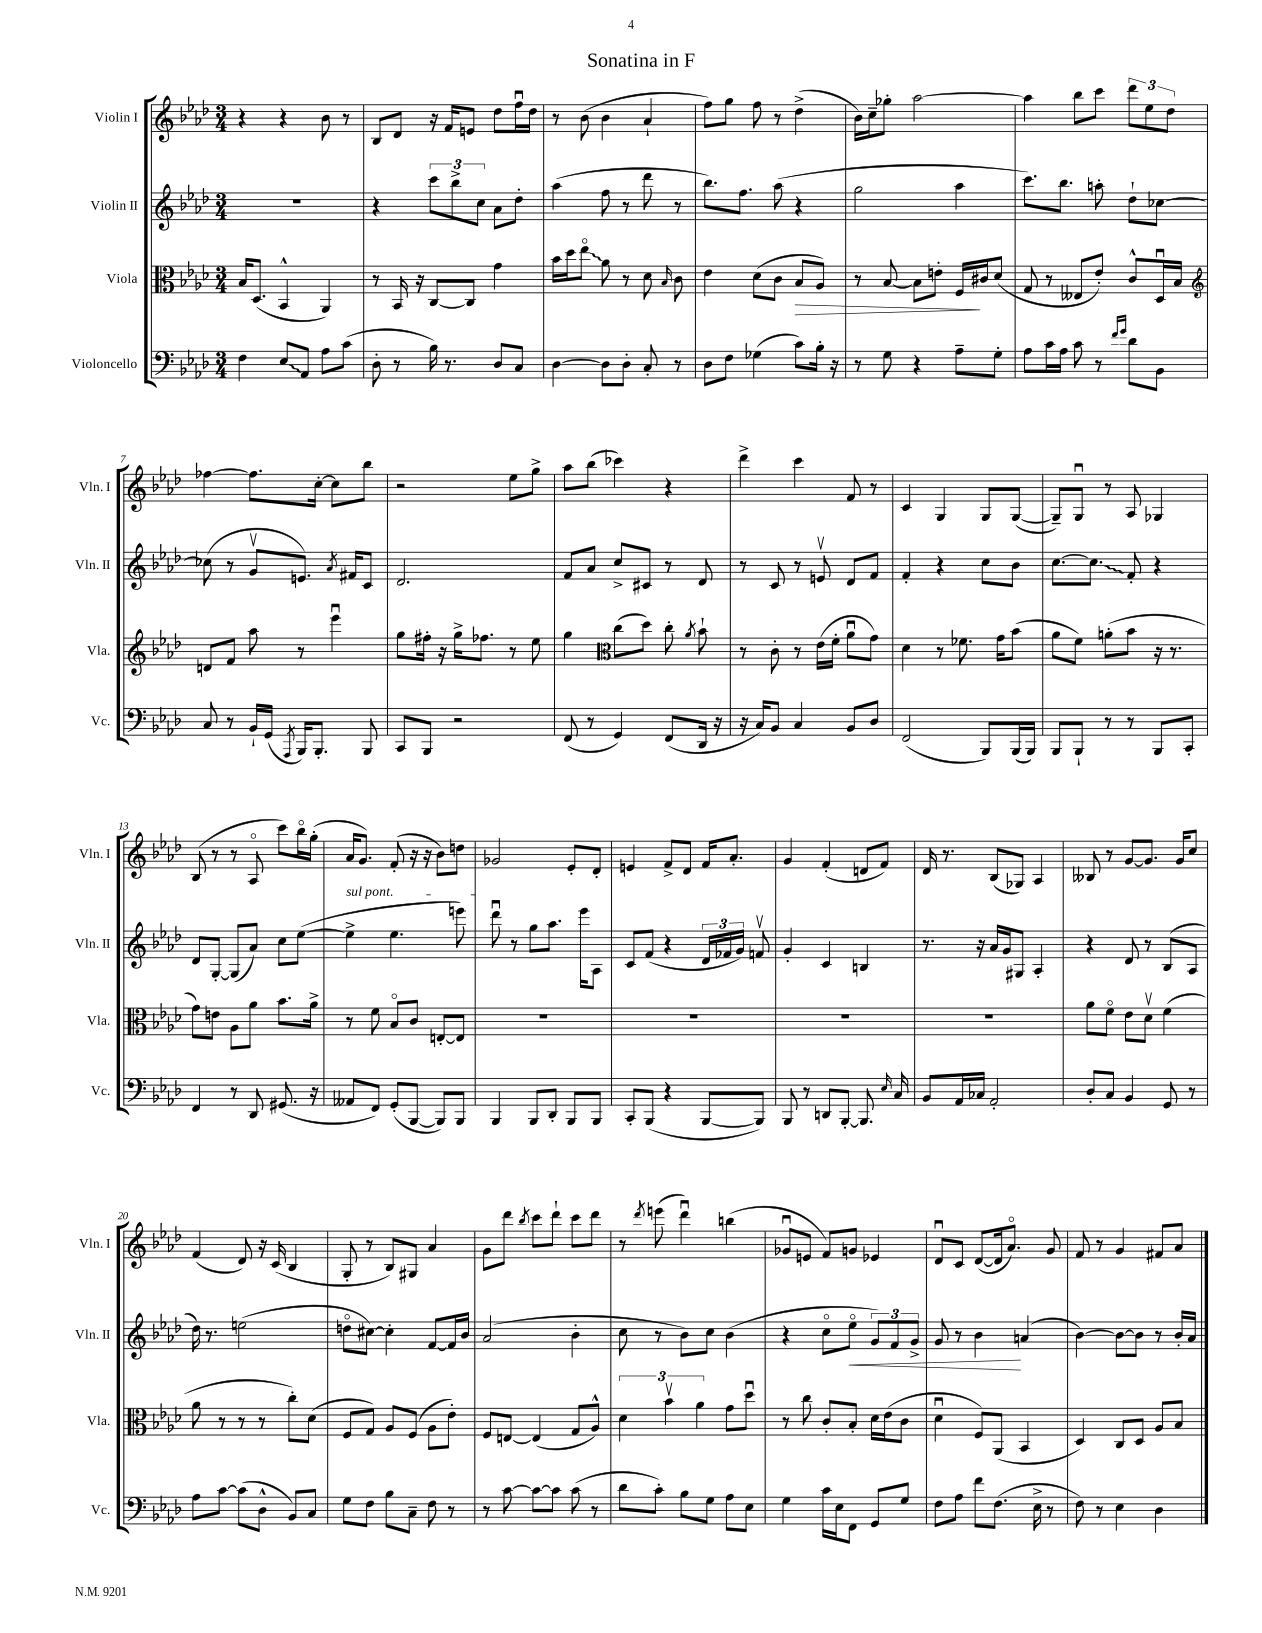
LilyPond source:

\header { title = "Sonatina in F" }
<<
\new StaffGroup <<
\new Staff = "s0" \with { instrumentName = "Violin I" shortInstrumentName = "Vln. I" } {
    \clef treble \key aes \major \numericTimeSignature \time 3/4
    \autoBeamOff r4 r4 bes'8 r8 |
    bes8[ des'8] r16 f'16[ e'8] des''8[ f''16\downbow des''16] |
    r8 bes'8( bes'4 aes'4-! |
    f''8[) g''8] f''8 r8 des''4->( |
    bes'16[) c''16-- ges''8]-. aes''2~ |
    aes''4 bes''8[ c'''8] \tuplet 3/2 { des'''8[ ees''8 des''8] } |
    fes''4~ fes''8.[ c''16]~-. c''8[ bes''8] |
    r2 ees''8[ g''8]-> |
    aes''8[ bes''8]( ces'''4) r4 |
    des'''4-> c'''4 f'8 r8 |
    c'4 g4 g8[ g8]~( |
    g8[--) g8]\downbow r8 aes8 ges4 |
    bes8( r8 r8 aes8\flageolet c'''8[) bes''16\flageolet g''16]-.( |
    aes'16[ g'8.]) f'8-.( r16 r16 bes'8[) d''8] |
    ges'2 ees'8[-. des'8]-. |
    e'4 f'8[-> des'8] f'16[ aes'8.]-. |
    g'4 f'4-.( d'8[ f'8]) |
    des'16 r8. bes8[( ges8]) aes4 |
    beses8 r8 g'8[~ g'8.] g'16[ c''8] |
    f'4( des'8) r16 c'16( bes4 |
    g8-. r8 bes8[) gis8] aes'4 |
    g'8[ des'''8] \acciaccatura { bes''8 } c'''8[ des'''8]-! c'''8[ des'''8] |
    r8 \acciaccatura { des'''8 } e'''8( des'''4\downbow) b''4( |
    ges'8[\downbow e'8] f'8[) g'8] ees'4 |
    des'8[\downbow c'8] des'8[~( des'16 aes'8.]\flageolet) g'8 |
    f'8 r8 g'4 fis'8[ aes'8] \bar "|." |
}
\new Staff = "s1" \with { instrumentName = "Violin II" shortInstrumentName = "Vln. II" } {
    \clef treble \key aes \major \numericTimeSignature \time 3/4
    \autoBeamOff R2. |
    r4 \tuplet 3/2 { c'''8[ bes''8-> c''8] } aes'8[ des''8]-. |
    aes''4( f''8 r8 des'''8 r8 |
    bes''8.[) f''8.] aes''8( r4 |
    g''2 aes''4 |
    c'''8.[) bes''8.] a''8-. des''8[-! ces''8]~ |
    ces''8( r8 g'8[\upbow e'8.]) \acciaccatura { aes'8 } fis'16[ c'8] |
    des'2. |
    f'8[ aes'8] c''8[-> cis'8] r8 des'8 |
    r8 c'8 r8 e'8\upbow des'8[ f'8] |
    f'4-. r4 c''8[ bes'8] |
    c''8.[~ \once \override Glissando.style = #'zigzag c''8.]\glissando f'8-. r4 |
    des'8[ g8]~-. g8[( aes'8]) c''8[ ees''8]~( |
    \once \override TextSpanner.bound-details.left.text = \markup { \italic "sul pont." } ees''4->\startTextSpan ees''4. e'''8) |
    des'''8\downbow\stopTextSpan r8 g''8[ aes''8.] ees'''16[ aes8] |
    c'8[ f'8]( r4 \tuplet 3/2 { des'16[ fes'16 g'16]) } f'8\upbow |
    g'4-. c'4 b4 |
    r8. r16 aes'16[ g'16 gis8] aes4-. |
    r4 des'8 r8 bes8[( aes8] |
    des''16) r8. e''2( |
    d''8[\flageolet cis''8]~) cis''4-. f'8[~ f'16 bes'16] |
    aes'2( bes'4-. |
    c''8 r8 bes'8[) c''8] bes'4( |
    r4 c''8[\flageolet ees''8]\flageolet\< \tuplet 3/2 { g'8[) f'8 g'8]-> } |
    g'8 r8 bes'4\! a'4( |
    bes'4~) bes'8[~ bes'8] r8 bes'16[-. aes'16] \bar "|." |
}
\new Staff = "s2" \with { instrumentName = "Viola" shortInstrumentName = "Vla." } {
    \clef alto \key aes \major \numericTimeSignature \time 3/4
    \autoBeamOff bes16[ des8.]( bes,4-^ aes,4) |
    r8 bes,16 r16 c8[~ c8] g'4 |
    bes'16[ des''16 \once \override Glissando.style = #'zigzag ees''8]\flageolet\glissando aes'8 r8 des'8 \grace { bes16 } c'8 |
    ees'4 des'8[( c'8] bes8[\> aes8]) |
    r8 bes8~ bes8[ e'8]-. f16[\! cis'16 des'8]( |
    g8 r8 eeses8[ ees'8]-.) c'8[-^ des16\downbow bes16] |
    \clef treble d'8[ f'8] aes''8 r8 ees'''4\downbow |
    g''8[ fis''16]-. r16 g''16[-> fes''8.] r8 ees''8 |
    g''4 \clef alto c''8[( des''8]) c''8-. \acciaccatura { aes'8 } bes'8-! |
    r8 c'8-. r8 ees'16[( f'16]-. aes'8[\downbow g'8]) |
    des'4 r8 fes'8. g'16[ bes'8]( |
    aes'8[ f'8]) a'8[-.( bes'8] r16 r8. |
    g'8[) e'8] aes8[ aes'8] bes'8.[ aes'16]-> |
    r8 f'8 bes8[\flageolet c'8] e8[~-. e8] |
    R2. |
    R2. |
    R2. |
    R2. |
    aes'8[ f'8]\flageolet ees'8[ des'8]\upbow f'4( |
    aes'8 r8 r8 r8 c''8[-.) des'8]( |
    f8[ g8]) aes8[ f8]( aes8[ ees'8]-.) |
    f8[ e8]~ e4( g8[ aes8]-^) |
    \tuplet 3/2 { des'4 bes'4\upbow aes'4 } g'8[ des''8]\downbow |
    r8 c''8 c'8[-. bes8]-. des'16[ ees'16( c'8] |
    des'4\downbow f8[) aes,8]( bes,4 |
    des4) c8[ des8] aes8[ bes8] \bar "|." |
}
\new Staff = "s3" \with { instrumentName = "Violoncello" shortInstrumentName = "Vc." } {
    \clef bass \key aes \major \numericTimeSignature \time 3/4
    \autoBeamOff f4 \once \override Glissando.style = #'zigzag ees8[\glissando aes,8] aes8[ c'8]( |
    des8-. r8 bes16) r8. des8[ c8] |
    des4~ des8[ des8]-. c8-. r8 |
    des8[ f8] ges4( c'8[) bes16]-. r16 |
    r8 g8 r4 aes8[-- g8]-. |
    aes8[ c'16 aes16] c'8 r8 \grace { f'16[ g'16] } des'8[ bes,8] |
    c8 r8 bes,16[-! g,16]( \acciaccatura { aes,,8 } bes,,16[) bes,,8.]-. bes,,8 |
    c,8[ bes,,8] r2 |
    f,8( r8 g,4) f,8[( des,16] r16 |
    r16 c16[) bes,8] c4 bes,8[ des8] |
    f,2( bes,,8[) bes,,16( bes,,16]) |
    bes,,8[ bes,,8]-! r8 r8 bes,,8[ c,8]-. |
    f,4 r8 des,8 gis,8.( r16 |
    aeses,8[ f,8]) g,8[-.( bes,,8]~ bes,,8[) bes,,8] |
    bes,,4 bes,,8[ des,8]-. bes,,8[ bes,,8] |
    c,8[-. bes,,8]( r4 bes,,8[~ bes,,8]) |
    bes,,8 r8 d,8[ bes,,8]~-. bes,,8. \grace { ees16 } c16 |
    bes,8[ aes,16 ces16] aes,2-. |
    des8[-. c8] bes,4 g,8 r8 |
    aes8[ c'8]~ c'8[( des8]-^ bes,8[) c8] |
    g8[ f8] bes8[ c8]-- f8 r8 |
    r8 c'8~ c'8[~ c'8] c'8( r8 |
    des'8[ c'8]-.) bes8[ g8] aes8[ ees8] |
    g4 c'16[ ees16 f,8] g,8[ g8] |
    f8[ aes8] f'8[ f8.]( ees16-> r8 |
    f8) r8 ees4 des4 \bar "|." |
}
>>
>>
